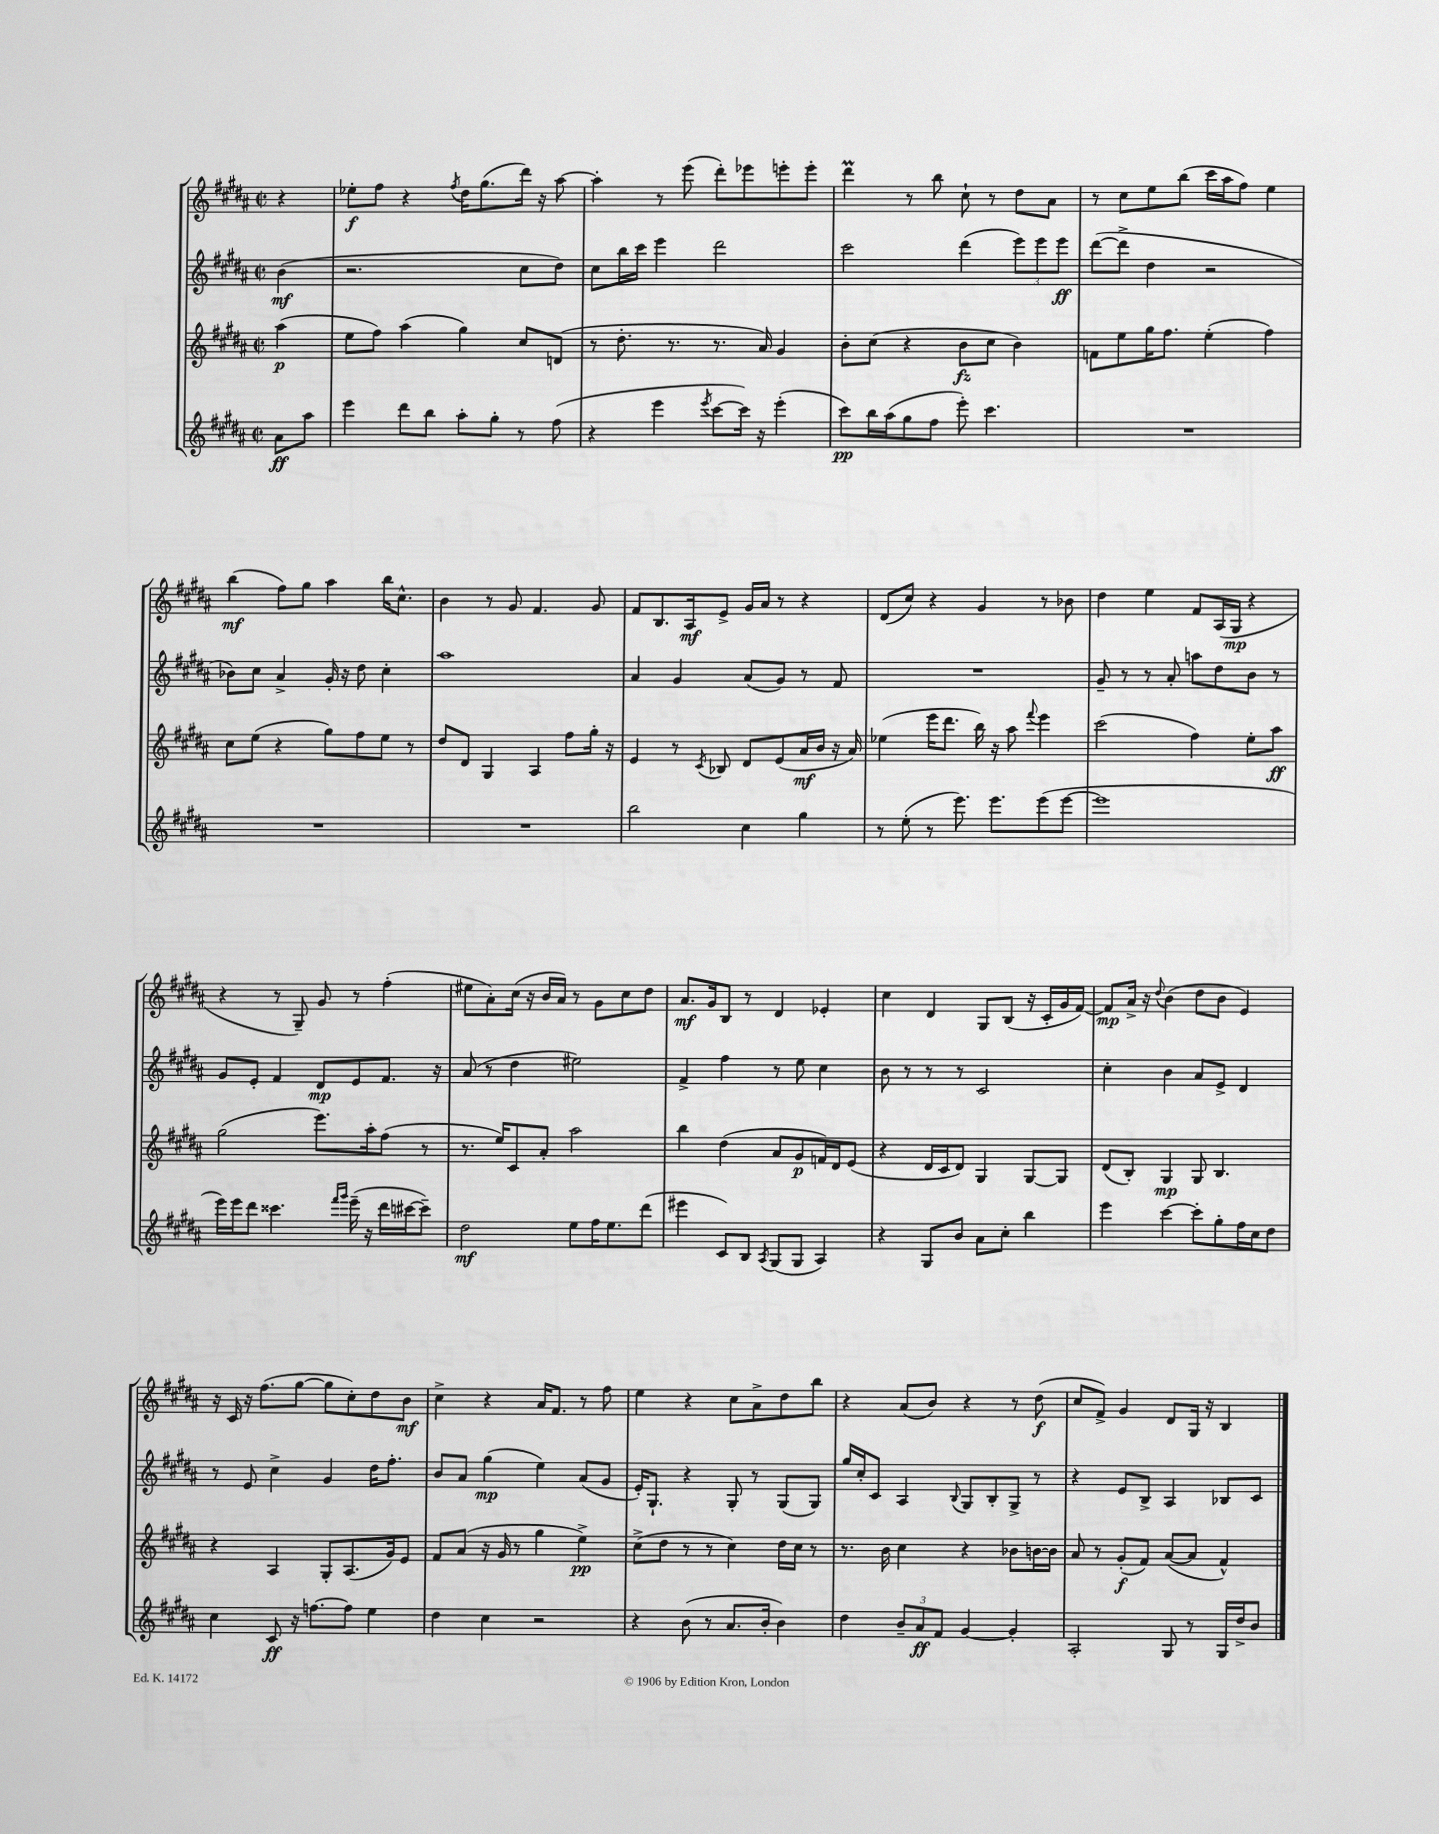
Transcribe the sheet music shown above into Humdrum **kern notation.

**kern	**kern	**kern	**kern
*staff4	*staff3	*staff2	*staff1
*clefG2	*clefG2	*clefG2	*clefG2
*k[f#c#g#d#a#]	*k[f#c#g#d#a#]	*k[f#c#g#d#a#]	*k[f#c#g#d#a#]
*M2/2	*M2/2	*M2/2	*M2/2
*met(c|)	*met(c|)	*met(c|)	*met(c|)
8a#	(4aa#	(4b	4r
8aa#	.	.	.
=	=	=	=
4eee	8ee	2.r	8ee-'
.	8ff#)	.	8ff#
8ddd#	(4aa#	.	4r
8bb	.	.	.
.	.	.	8qff#
8aa#'	4gg#)	.	16dd#
.	.	.	(8.gg#
8gg#'	.	.	.
8r	8cc#	8cc#	16ddd#)
.	.	.	16r
(8ff#	(8d	8dd#)	[8aa#
=	=	=	=
4r	8r	8cc#	4aa#']
.	8.dd#'	16bb	.
.	.	16ccc#	.
4eee	.	4eee	8r
.	8.r	.	.
.	.	.	(8eee
8qeee	.	.	.
[8ccc#	8.r	2ddd#	8ddd#')
16ccc#])	.	.	8eee-
16r	16a#)	.	.
(4eee'	4g#	.	8eee'
.	.	.	8eee'
=	=	=	=
8ccc#)	8b'	2ccc#	4ddd#
16bb	(8cc#	.	.
(16aa#	.	.	.
8gg#	4r	.	8r
8ff#	.	.	8bb
8eee')	8b	(4ddd#	8cc#`
4.ccc#	8cc#	.	8r
.	4b)	12eee)	8dd#
.	.	12eee	.
.	.	.	8a#
.	.	12eee	.
=	=	=	=
1r	8f	([8ddd#	8r
.	8ee	8ddd#^]	8cc#
.	16gg#	4dd#	8ee
.	8.ff#	.	.
.	.	.	(8bb
.	(4ee'	2r	16ccc#
.	.	.	16aa#
.	.	.	8ff#)
.	4ff#)	.	4ee
=	=	=	=
1r	8cc#	8b-)	(4bb
.	(8ee	8cc#	.
.	4r	4a#^	8ff#)
.	.	.	8gg#
.	8gg#)	16g#'	4aa#
.	.	16r	.
.	8ff#	8dd#	.
.	8ee	4cc#'	16bb
.	.	.	8.cc#^^
.	8r	.	.
=	=	=	=
1r	8dd#	1aa#	4b
.	8d#	.	.
.	4G#	.	8r
.	.	.	8g#
.	4A#	.	4.f#
.	8ff#	.	.
.	16gg#'	.	8g#
.	16r	.	.
=	=	=	=
2bb	4e	4a#	8f#
.	.	.	8.B
.	8r	4g#	.
.	.	.	16A#
.	8qc#	.	.
.	8B-	.	8e^
4cc#	8d#	(8a#	16g#
.	.	.	16a#
.	(8e	8g#)	8r
4gg#	16a#	8r	4r
.	16b	.	.
.	16r	8f#	.
.	16a#)	.	.
=	=	=	=
8r	(4ee-	1r	(8d#
(8ee'	.	.	8cc#)
8r	16eee	.	4r
.	8.ddd#	.	.
8.eee)	.	.	.
.	16bb)	.	4g#
8.eee	16r	.	.
.	8aa#	.	.
.	8qqfff#	.	.
(8eee	4eee	.	8r
[8eee	.	.	8b-
=	=	=	=
1eee]	(2ccc#	8g#~	4dd#
.	.	8r	.
.	.	8r	4ee
.	.	8a#'	.
.	4ff#)	8aa	8f#
.	.	8dd#	(16A#
.	.	.	16G#
.	8ee'	8b	4r
.	8aa#	8r	.
=	=	=	=
16eee)	(2gg#	8g#	4r
16eee	.	.	.
8ddd#	.	8e'	.
4.ccc##	.	4f#	8r
.	.	.	8G#~)
.	8.eee)	8d#	8g#
16qqfff#	.	.	.
16qqggg#	.	.	.
(16eee~	.	8e	8r
16r	16aa#'	.	.
16ddd#	(8ff#	8.f#	(4ff#'
[16ccc#	.	.	.
8ccc#~])	8r	.	.
.	.	16r	.
=	=	=	=
2dd#	8.r	(8a#	8ee#
.	.	8r	8a#')
.	16ee)	.	.
.	8c#	4dd#	(16cc#
.	.	.	16r
.	8a#'	.	16b
.	.	.	16a#)
8ee	2aa#	2ee#)	8r
16ff#	.	.	8g#
8.ee	.	.	.
.	.	.	8cc#
(8ddd#	.	.	8dd#
=	=	=	=
4eee#	4bb	4f#^	8.a#
.	.	.	16g#
8c#)	(4dd#	4ff#	8B
8B	.	.	8r
8qA#	.	.	.
(8G#	8a#	8r	4d#
8G#	8g#	8ee	.
4A#)	16f)	4cc#	4e-'
.	16d#	.	.
.	(8e	.	.
=	=	=	=
4r	4r	8b	4cc#
.	.	8r	.
8G#	16d#	8r	4d#
.	16c#	.	.
8b	8d#)	8r	.
8a#	4G#	2c#	8G#
8cc#'	.	.	(8B
4bb	[8G#	.	16r
.	.	.	16c#'
.	8G#]	.	16g#
.	.	.	[16f#)
=	=	=	=
4eee	(8d#	4cc#'	8f#]
.	8B')	.	16a#^
.	.	.	16r
.	.	.	8qqdd#
[4ccc#	4G#	4b	(4b
8ccc#']	8G#	8a#	8dd#
8gg#'	4.B	8e^	8b
16ff#	.	4d#	4e)
16cc#	.	.	.
8dd#	.	.	.
=	=	=	=
4cc#	4r	8r	16r
.	.	.	16c#
.	.	8e	16r
.	.	.	(8.ff#
8c#	4A#	4cc#^	.
16r	.	.	[8gg#
[8.ff	.	.	.
.	8G#'	4g#	8gg#]
8ff]	(8.A#	.	8cc#')
4ee	.	16dd#	8dd#
.	16g#)	8.ff#'	.
.	8e	.	8b
=	=	=	=
4dd#	8f#	8b	4cc#^
.	(8a#	8a#	.
4cc#	16r	(4gg#	4r
.	16g#	.	.
.	8r	.	.
2r	4gg#	4ee)	16a#
.	.	.	8.f#
.	4ee^)	(8a#	8r
.	.	8g#	8ff#
=	=	=	=
4r	(8cc#^	16e')	4ee
.	.	8.G#`	.
.	8dd#	.	.
(8b	8r	4r	4r
8r	8r	.	.
8.a#	4cc#)	8G#'	8cc#
.	.	8r	8a#^
16b'	.	.	.
4b)	16dd#	(8G#	8dd#
.	16cc#	.	.
.	8r	8G#)	8bb
=	=	=	=
4dd#	8.r	16gg#	4r
.	.	16cc#'	.
.	.	8c#	.
.	16b	.	.
12b~	4cc#	4A#	(8a#
12a#	.	.	.
.	.	.	8b)
12f#	.	.	.
.	.	8qqB	.
[4g#	4r	8G#	4r
.	.	8B'	.
4g#']	8b-	8G#^	8r
.	[16b	8r	(8dd#
.	16b]	.	.
=	=	=	=
2A#'	8a#	4r	8cc#
.	8r	.	8f#^)
.	(8g#'	8e	4g#
.	8f#)	8B^	.
8G#	([8a#	4A#	8d#
8r	8a#]	.	16G#
.	.	.	16r
16G#	4f#^^)	8B-	4B
16dd#^	.	.	.
8b	.	8c#	.
==	==	==	==
*-	*-	*-	*-
